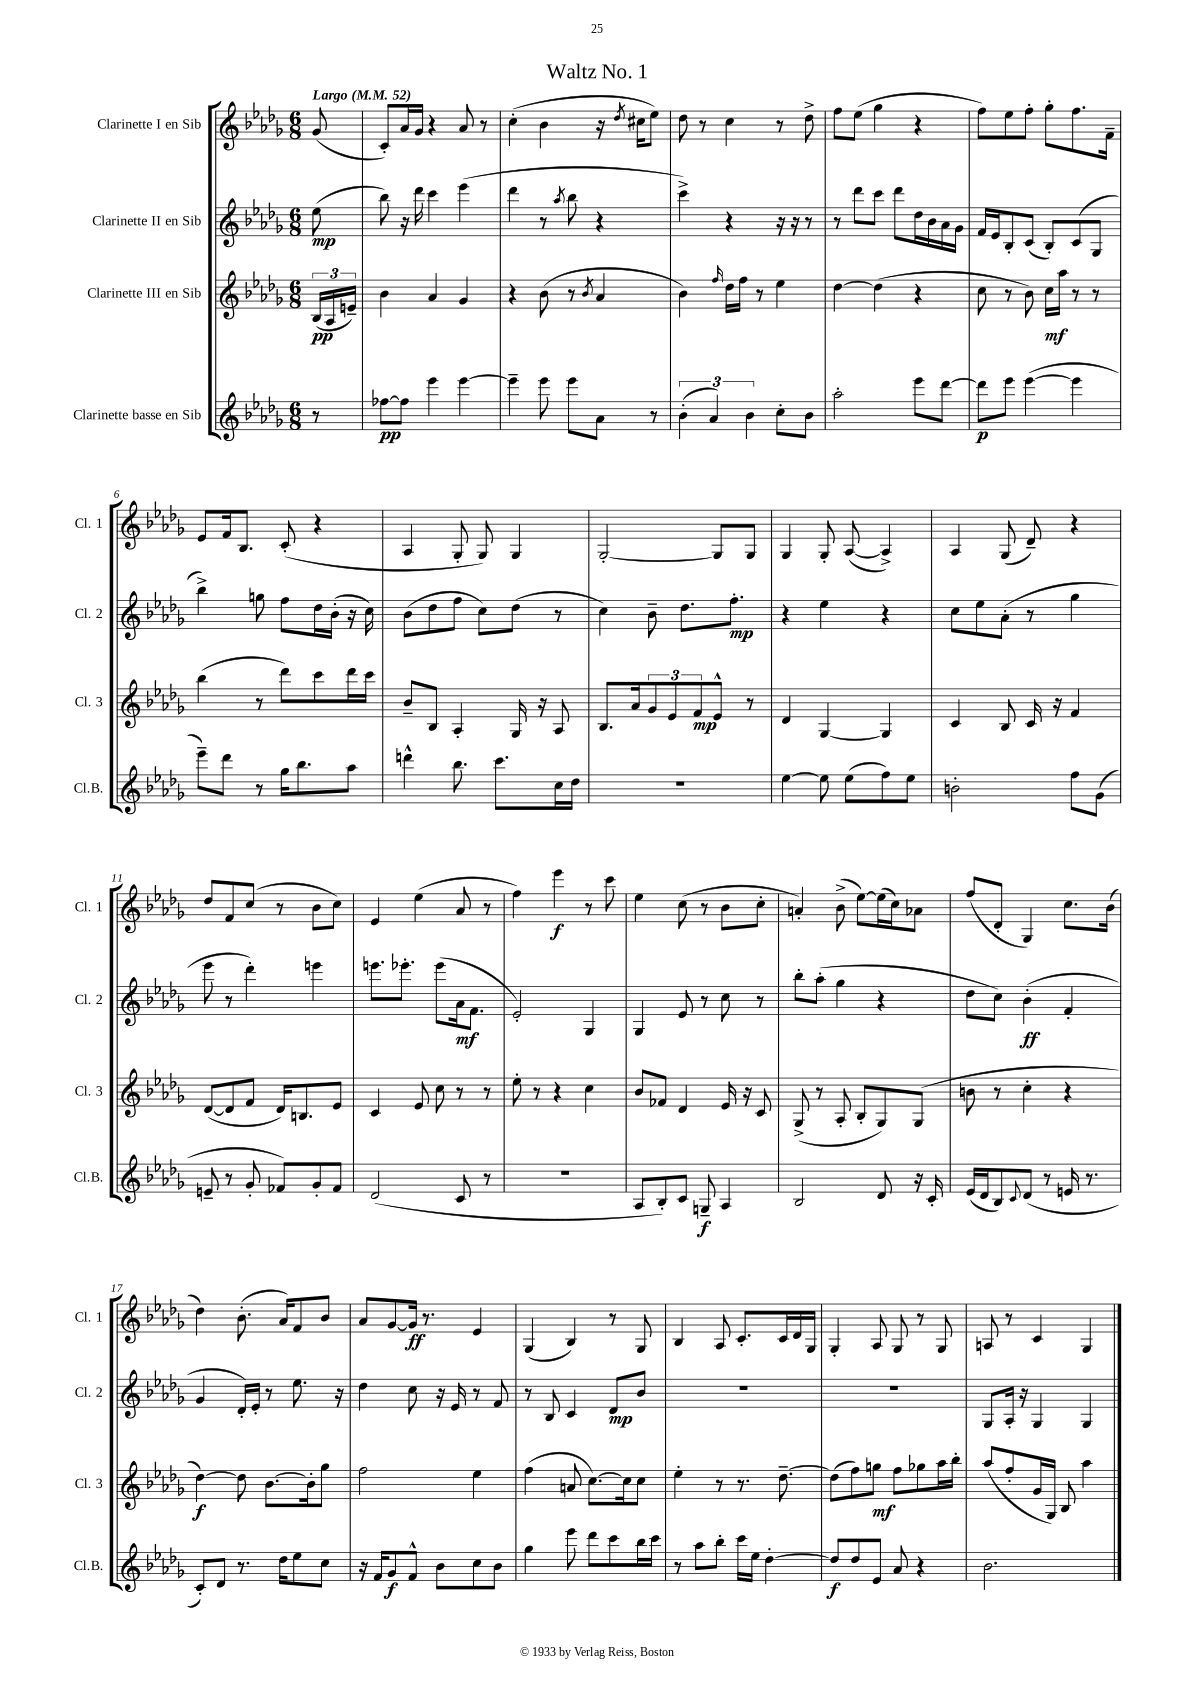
\header { title = "Waltz No. 1" }
<<
\new StaffGroup <<
\new Staff = "s0" \with { instrumentName = "Clarinette I en Sib" shortInstrumentName = "Cl. 1" } {
    \clef treble \key des \major \numericTimeSignature \time 6/8 \partial 8 \tempo "Largo" 4 = 52
    ges'8( |
    c'8-.) aes'16 ges'16 r4 aes'8 r8 |
    c''4-.( bes'4 r16 \acciaccatura { des''8 } cis''16 ees''8) |
    des''8 r8 c''4 r8 des''8-> |
    f''8 ees''8( ges''4 r4 |
    f''8) ees''8 f''8-. ges''8-. f''8. f'16-- |
    ees'8 f'16 bes8. c'8-.( r4 |
    aes4 ges8-. ges8) ges4 |
    ges2~-. ges8 ges8 |
    ges4 ges8-. aes8~( aes4->) |
    aes4 ges8( des'8--) r4 |
    des''8 f'8 c''8( r8 bes'8 c''8) |
    ees'4 ees''4( aes'8 r8 |
    f''4) ees'''4\f r8 c'''8 |
    ees''4 c''8( r8 bes'8 c''8-. |
    a'4-.) bes'8->( ees''8~) ees''16( c''16) aes'8 |
    f''8( des'8-. ges4) c''8. bes'16( |
    des''4) bes'8.-.( aes'16) f'8 bes'8 |
    aes'8 ges'8~ ges'16\ff r8. ees'4 |
    ges4( bes4) r8 ges8 |
    bes4 aes8 c'8.-. c'16 des'16 ges16 |
    ges4-. aes8 ges8 r8 ges8 |
    a8 r8 c'4 ges4 \bar "|." |
}
\new Staff = "s1" \with { instrumentName = "Clarinette II en Sib" shortInstrumentName = "Cl. 2" } {
    \clef treble \key des \major \numericTimeSignature \time 6/8 \partial 8
    ees''8\mp( |
    bes''8) r16 des'''16 c'''4 ees'''4( |
    des'''4 r8 \acciaccatura { aes''8 } bes''8 r4 |
    c'''4->) r4 r16 r16 r8 |
    r8 des'''8 c'''8 des'''8 des''16 bes'16 aes'16 ges'16 |
    f'16 ees'16 bes8-. c'8( bes8-.) c'8( ges8 |
    bes''4->) g''8 f''8 des''16 bes'16-.( r16 c''16) |
    bes'8( des''8 f''8 c''8) des''8( r8 |
    c''4) bes'8-- des''8. f''8.-.\mp |
    r4 ees''4 r4 |
    c''8 ees''8 aes'8-.( r8 ges''4 |
    ees'''8 r8 des'''4-.) e'''4 |
    e'''8. ees'''8.-. ees'''8( aes'16\mf f'8. |
    ees'2-.) ges4 |
    ges4 ees'8 r8 c''8 r8 |
    bes''8-. aes''8-.( ges''4 r4 |
    des''8 c''8) bes'4-.\ff( f'4-. |
    ges'4 des'16-.) ees'16-. r8 ees''8. r16 |
    des''4 c''8 r16 ees'16 r8 f'8 |
    r8 bes8 c'4 des'8\mp bes'8 |
    R2. |
    R2. |
    ges8 aes16-. r16 ges4 ges4 \bar "|." |
}
\new Staff = "s2" \with { instrumentName = "Clarinette III en Sib" shortInstrumentName = "Cl. 3" } {
    \clef treble \key des \major \numericTimeSignature \time 6/8 \partial 8
    \tuplet 3/2 { bes16\pp( aes16 e'16--) } |
    bes'4 aes'4 ges'4 |
    r4 bes'8( r8 \acciaccatura { bes'8 } aes'4 |
    bes'4) \grace { f''16 } des''16 f''16 r8 ees''4 |
    des''4~ des''4( r4 |
    c''8 r8 bes'8) c''16\mf aes''16 r8 r8 |
    bes''4( r8 des'''8) c'''8 des'''16 c'''16 |
    bes'8-- bes8 aes4-. ges16 r16 aes8 |
    bes8. aes'16 \tuplet 3/2 { ges'8 ees'8 f'8\mp } ees'8-^ r8 |
    des'4 ges4~ ges4 |
    c'4 bes8 c'16 r16 f'4 |
    des'8~( des'8 f'8 des'16) b8. ees'8 |
    c'4 ees'8 c''8 r8 r8 |
    ees''8-. r8 r4 c''4 |
    bes'8 fes'8 des'4 ees'16 r16 c'8 |
    ges8->( r8 aes8-. bes8-. ges8) ges8( |
    b'8 r8 c''4-. r4 |
    des''4~\f) des''8 bes'8.~ bes'16-. ges''8 |
    f''2 ees''4 |
    f''4( a'8 c''8.~) c''16 c''8 |
    ees''4-. r8 r8. des''8.~-- |
    des''8( f''8) g''8\mf f''8 ges''8 aes''16 bes''16-. |
    aes''8( f''8-. ges'16 ges16) bes8 aes''4 \bar "|." |
}
\new Staff = "s3" \with { instrumentName = "Clarinette basse en Sib" shortInstrumentName = "Cl.B." } {
    \clef treble \key des \major \numericTimeSignature \time 6/8 \partial 8
    r8 |
    fes''8~\pp fes''8 ees'''4 ees'''4~ |
    ees'''4-- ees'''8 ees'''8 aes'8 r8 |
    \tuplet 3/2 { bes'4-.( aes'4) bes'4 } c''8-. bes'8 |
    aes''2-. ees'''8 des'''8~ |
    des'''8\p ees'''8 ees'''4~( ees'''4 |
    ees'''8--) des'''8 r8 ges''16 bes''8. aes''8 |
    d'''4-^ bes''8. c'''8. c''16 des''16 |
    R2. |
    ees''4~ ees''8 ees''8( f''8) ees''8 |
    b'2-. f''8 ges'8( |
    e'8-- r8 ges'8-. fes'8) ges'8-. fes'8 |
    des'2( c'8 r8 |
    R2. |
    aes8 bes8-.) c'8 g8--\f aes4 |
    bes2 des'8 r16 c'16-. |
    ees'16( des'16 bes8) \appoggiatura { c'8 } des'8( r8 e'16 r8. |
    c'8-.) des'8 r8. des''16 ees''8 c''8 |
    r16 f'16 ges'8\f f'8-^ bes'8 c''8 bes'8 |
    ges''4 ees'''8 des'''8 c'''8 bes''16 c'''16 |
    r8 aes''8 bes''8-. c'''16 ees''16 des''4~-. |
    des''8\f des''8 ees'8 aes'8 r4 |
    bes'2. \bar "|." |
}
>>
>>
